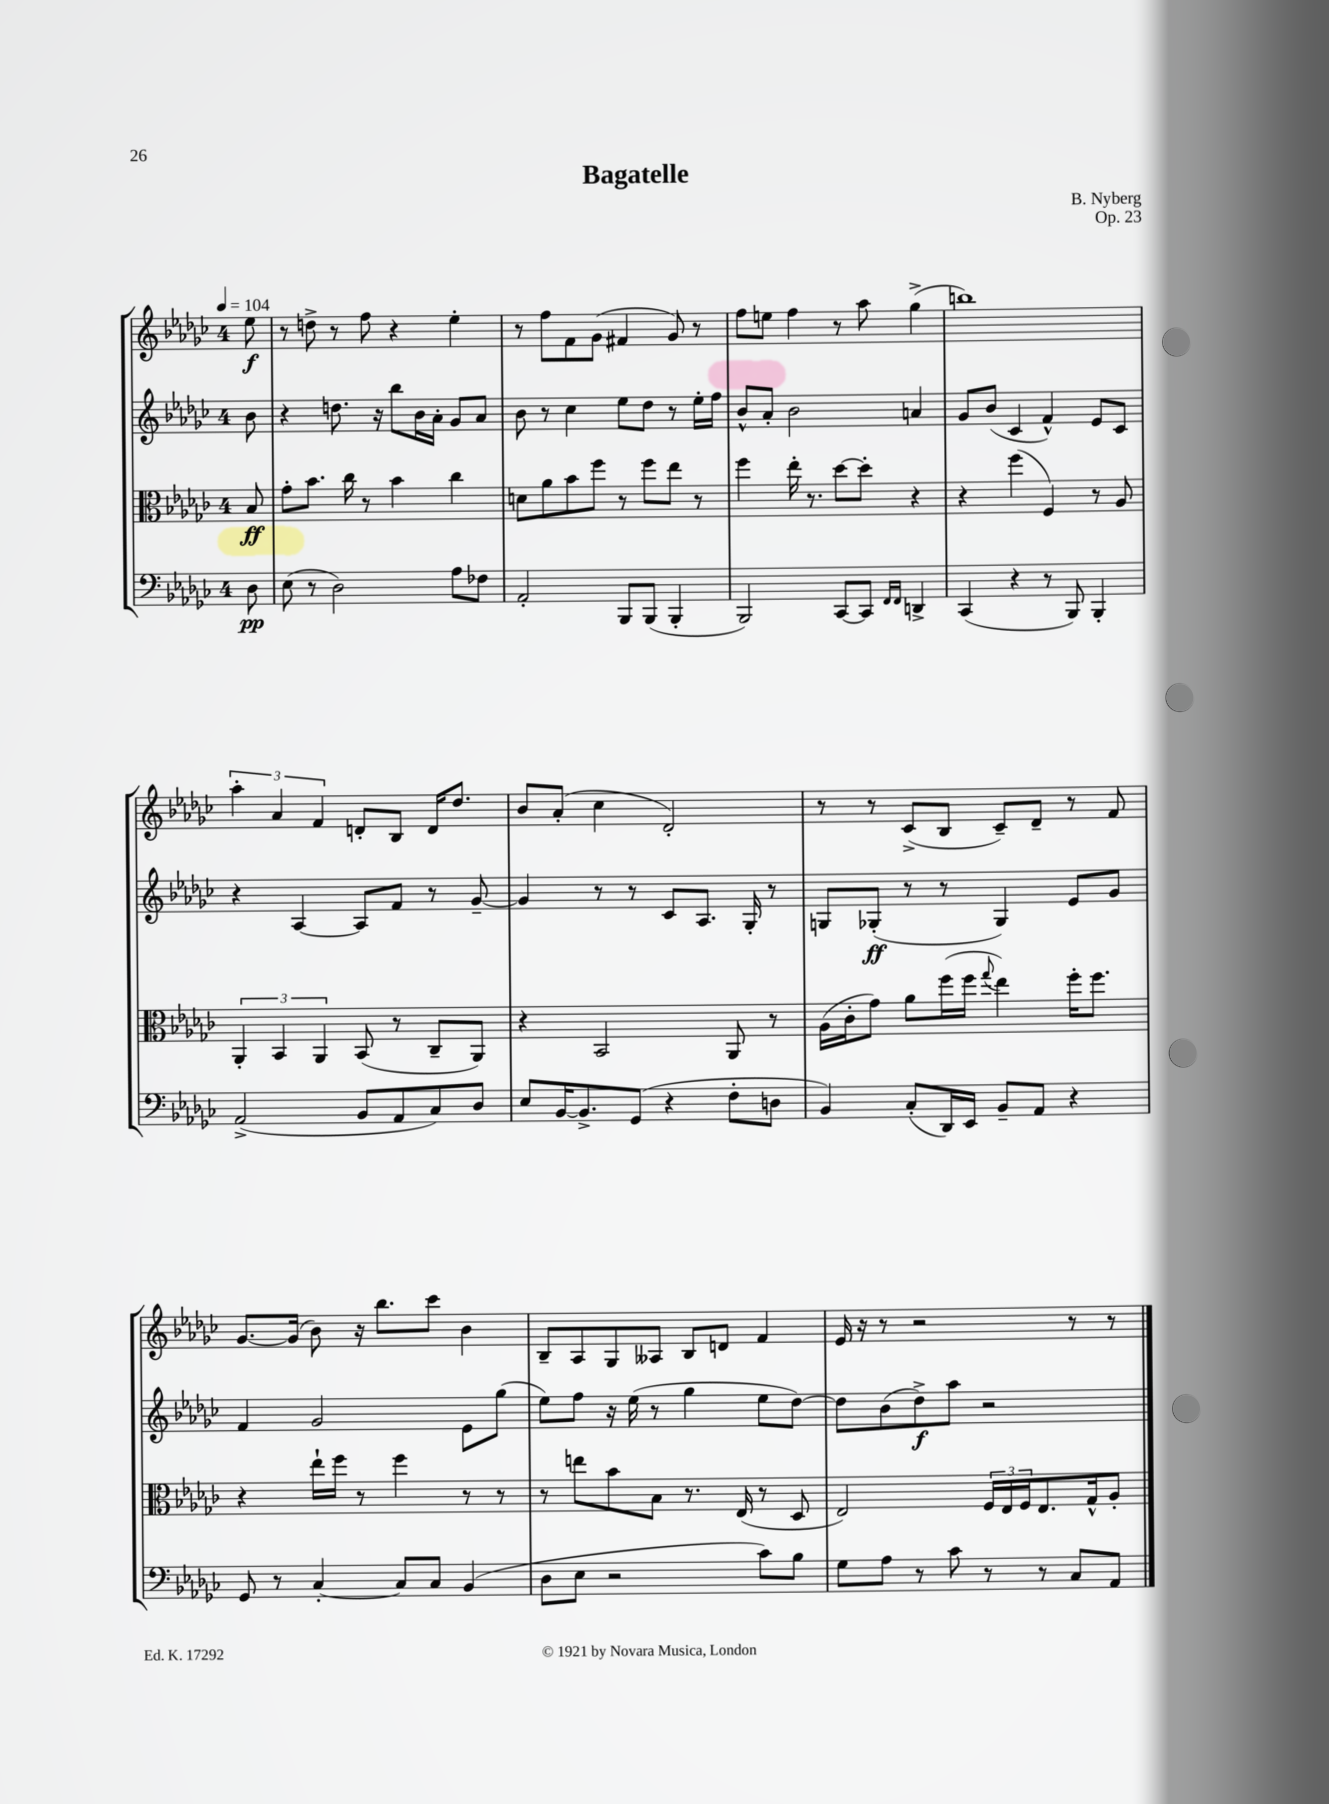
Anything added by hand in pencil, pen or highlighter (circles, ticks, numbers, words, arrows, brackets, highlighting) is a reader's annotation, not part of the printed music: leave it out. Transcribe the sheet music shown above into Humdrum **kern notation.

**kern	**kern	**kern	**kern
*staff4	*staff3	*staff2	*staff1
*clefF4	*clefC3	*clefG2	*clefG2
*k[b-e-a-d-g-c-]	*k[b-e-a-d-g-c-]	*k[b-e-a-d-g-c-]	*k[b-e-a-d-g-c-]
*M4/4	*M4/4	*M4/4	*M4/4
*MM104	*MM104	*MM104	*MM104
8D-	8B-	8b-	8ee-
=	=	=	=
(8E-	8g-'	4r	8r
8r	8.b-	.	8dd^
2D-)	.	8.dd	8r
.	16cc-	.	.
.	8r	.	8ff
.	.	16r	.
.	4b-	8bb-	4r
.	.	16b-	.
.	.	16a-'	.
8A-	4cc-	8g-	4ee-'
8F-	.	8a-	.
=	=	=	=
2AA-'	8d	8b-	8r
.	8a-	8r	8ff
.	8b-	4cc-	8f
.	8ff	.	(8g-
8BBB-	8r	8ee-	4f#
(8BBB-	8ff	8dd-	.
4BBB-'	8ee-	8r	8g-)
.	8r	16ee-'	8r
.	.	16ff	.
=	=	=	=
2BBB-)	4ff	8b-^^	8ff
.	.	8a-'	8ee
.	16ee-'	2b-	4ff
.	8.r	.	.
[8CC-	[8dd-	.	8r
8CC-]	8dd-']	.	8aa-
16qqFF	.	.	.
16qqFF	.	.	.
4DD^	4r	4a	(4gg-^
=	=	=	=
(4CC-	4r	8g-	1bb)
.	.	(8b-	.
4r	(4ff	4c-	.
8r	4F)	4f^^)	.
8BBB-)	.	.	.
4BBB-'	8r	8e-	.
.	8A-	8c-	.
=	=	=	=
(2AA-^	6AA-'	4r	6aa-'
.	6BB-	.	6a-
.	.	[4A-	.
.	6AA-	.	6f
8BB-	(8BB-	8A-]	8d'
8AA-	8r	8f	8B-
8C-)	8C-~	8r	16d
.	.	.	8.dd-
8D-	8AA-)	[8g-~	.
=	=	=	=
8E-	4r	4g-]	8b-
[16BB-	.	.	(8a-'
8.BB-^]	.	.	.
.	2BB-	8r	4cc-
(8GG-	.	8r	.
4r	.	8c-	2d-')
.	.	8.A-	.
8F'	8AA-	.	.
.	.	16G-'	.
8D	8r	8r	.
=	=	=	=
4BB-)	(16A-	8G	8r
.	16c-'	.	.
.	8g-)	(8G-'	8r
(8C-'	8a-	8r	(8c-^
16DD-)	(16ff	8r	8B-
16EE-	16ff	.	.
.	8qqgg-	.	.
8BB-~	4ee-)	4G-)	8c-~)
8AA-	.	.	8d-~
4r	16ff'	8e-	8r
.	8.ff	.	.
.	.	8g-	8f
=	=	=	=
8GG-	4r	4f	[8.g-
8r	.	.	.
.	.	.	(16g-]
[4C-'	16ee-`	2g-	8b-)
.	16ff	.	.
.	8r	.	16r
.	.	.	8.bb-
8C-]	4ff	.	.
8C-	.	.	8ccc-
(4BB-	8r	8e-	4b-
.	8r	(8gg-	.
=	=	=	=
8D-	8r	8ee-)	8B-~
8E-	8ee	8ff	8A-
2r	8b-	16r	8G-
.	.	(16ee-	.
.	8B-	8r	8A--
.	8.r	4gg-	8B-
.	.	.	8d
.	(16E-	.	.
8c-)	8r	8ee-	4f
8B-	8D-	[8dd-)	.
=	=	=	=
8G-	2E-)	8dd-]	16e-
.	.	.	16r
8A-	.	(8b-	8r
8r	.	8dd-^)	2r
8c-	.	8aa-	.
8r	24F	2r	.
.	24E-	.	.
.	24F	.	.
8r	8.E-	.	.
8C-	.	.	8r
.	16G-^^	.	.
8AA-	8A-'	.	8r
==	==	==	==
*-	*-	*-	*-
